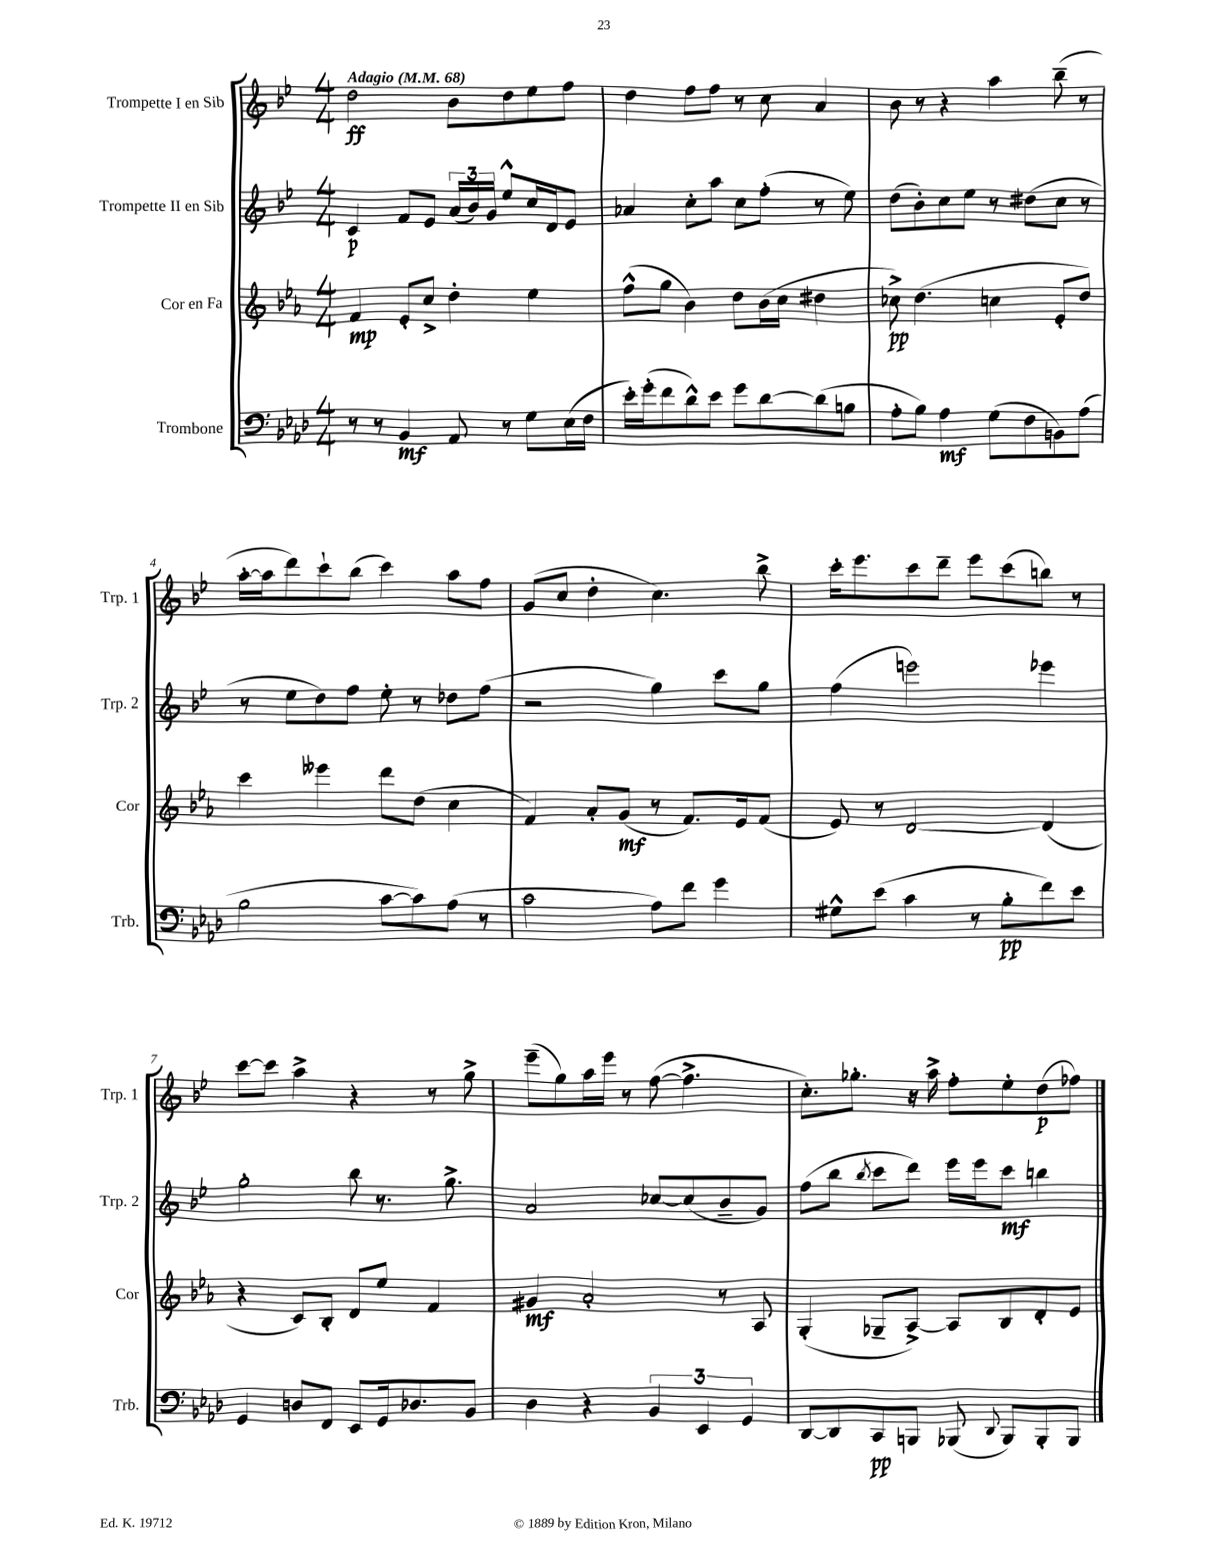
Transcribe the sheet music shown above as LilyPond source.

<<
\new StaffGroup <<
\new Staff = "s0" \with { instrumentName = "Trompette I en Sib" shortInstrumentName = "Trp. 1" } {
    \clef treble \key bes \major \numericTimeSignature \time 4/4 \tempo "Adagio" 4 = 68
    \autoBeamOff d''2\ff bes'8[ d''8 ees''8 f''8] |
    d''4 f''8[ f''8] r8 c''8 a'4 |
    bes'8 r8 r4 a''4 bes''8--( r8 |
    a''16[~-. a''16 d'''8) c'''8-! bes''8]( c'''4) a''8[ f''8] |
    g'8[( c''8] d''4-. c''4.) bes''8-> |
    c'''16[-. ees'''8. c'''8 d'''8]-- ees'''8[ c'''8( b''8]) r8 |
    c'''8[~ c'''8] a''4-> r4 r8 g''8-> |
    ees'''8[--( g''8) a''16 ees'''16] r8 f''8~( f''4.-> |
    c''8.[-.) ges''8.]-. r16 a''16-> f''8[-. ees''8-. d''8\p( fes''8]) \bar "|." |
}
\new Staff = "s1" \with { instrumentName = "Trompette II en Sib" shortInstrumentName = "Trp. 2" } {
    \clef treble \key bes \major \numericTimeSignature \time 4/4
    \autoBeamOff c'4\p f'8[ ees'8] \tuplet 3/2 { a'16[( bes'16) g'16] } ees''8[-^ c''16 d'16 ees'8] |
    aes'4 c''8[-. a''8] c''8[ f''8]-.( r8 ees''8) |
    d''8[( bes'8-.) c''8 ees''8] r8 dis''8[( c''8] r8 |
    r8 ees''8[ d''8) f''8] ees''8-. r8 des''8[ f''8]( |
    r2 g''4) c'''8[ g''8] |
    f''4( e'''2) ees'''4 |
    g''2-. bes''8 r8. g''8.-> |
    a'2 ces''8[~ ces''8( bes'8-- g'8]) |
    f''8[( bes''8] \acciaccatura { bes''8 } c'''8[ d'''8]) ees'''16[ ees'''16 c'''8]\mf b''4 \bar "|." |
}
\new Staff = "s2" \with { instrumentName = "Cor en Fa" shortInstrumentName = "Cor" } {
    \clef treble \key ees \major \numericTimeSignature \time 4/4
    \autoBeamOff f'4\mp ees'8[-. c''8]-> d''4-. ees''4 |
    f''8[-^( g''8] bes'4) d''8[ bes'16( c''16] dis''4 |
    ces''8->\pp) d''4.( c''4 ees'8[-. d''8]) |
    c'''4 eeses'''4 d'''8[ d''8]( c''4 |
    f'4) aes'8[-. g'8]\mf( r8 f'8.[) ees'16 f'8]( |
    ees'8) r8 d'2~ d'4( |
    r4 c'8[) bes8]-. d'8[ ees''8] f'4 |
    gis'4\mf aes'2-. r8 aes8 |
    g4-.( ges8[-- aes8]~->) aes8[ bes8 d'8-. ees'8] \bar "|." |
}
\new Staff = "s3" \with { instrumentName = "Trombone" shortInstrumentName = "Trb." } {
    \clef bass \key aes \major \numericTimeSignature \time 4/4
    \autoBeamOff r8 r8 bes,4\mf aes,8 r8 g8[ ees16( f16] |
    ees'16[-.) g'16-.( f'8 des'8-^) ees'8] g'8[ des'8~ des'8( b8] |
    aes8[-. bes8]) aes4\mf g8[( f8 b,8) aes8]( |
    bes2 c'8[~ c'8) aes8]( r8 |
    c'2 aes8[) f'8] g'4 |
    gis8[-^ ees'8]( c'4 r8 bes8[-.\pp f'8) ees'8] |
    g,4 d8[ f,8] ees,8[ g,16 des8. bes,8] |
    des4 r4 \tuplet 3/2 { bes,4 ees,4 g,4 } |
    des,8[~ des,8 c,8\pp b,,8] bes,,8( \appoggiatura { des,8 } bes,,8[) bes,,8-. bes,,8] \bar "|." |
}
>>
>>
